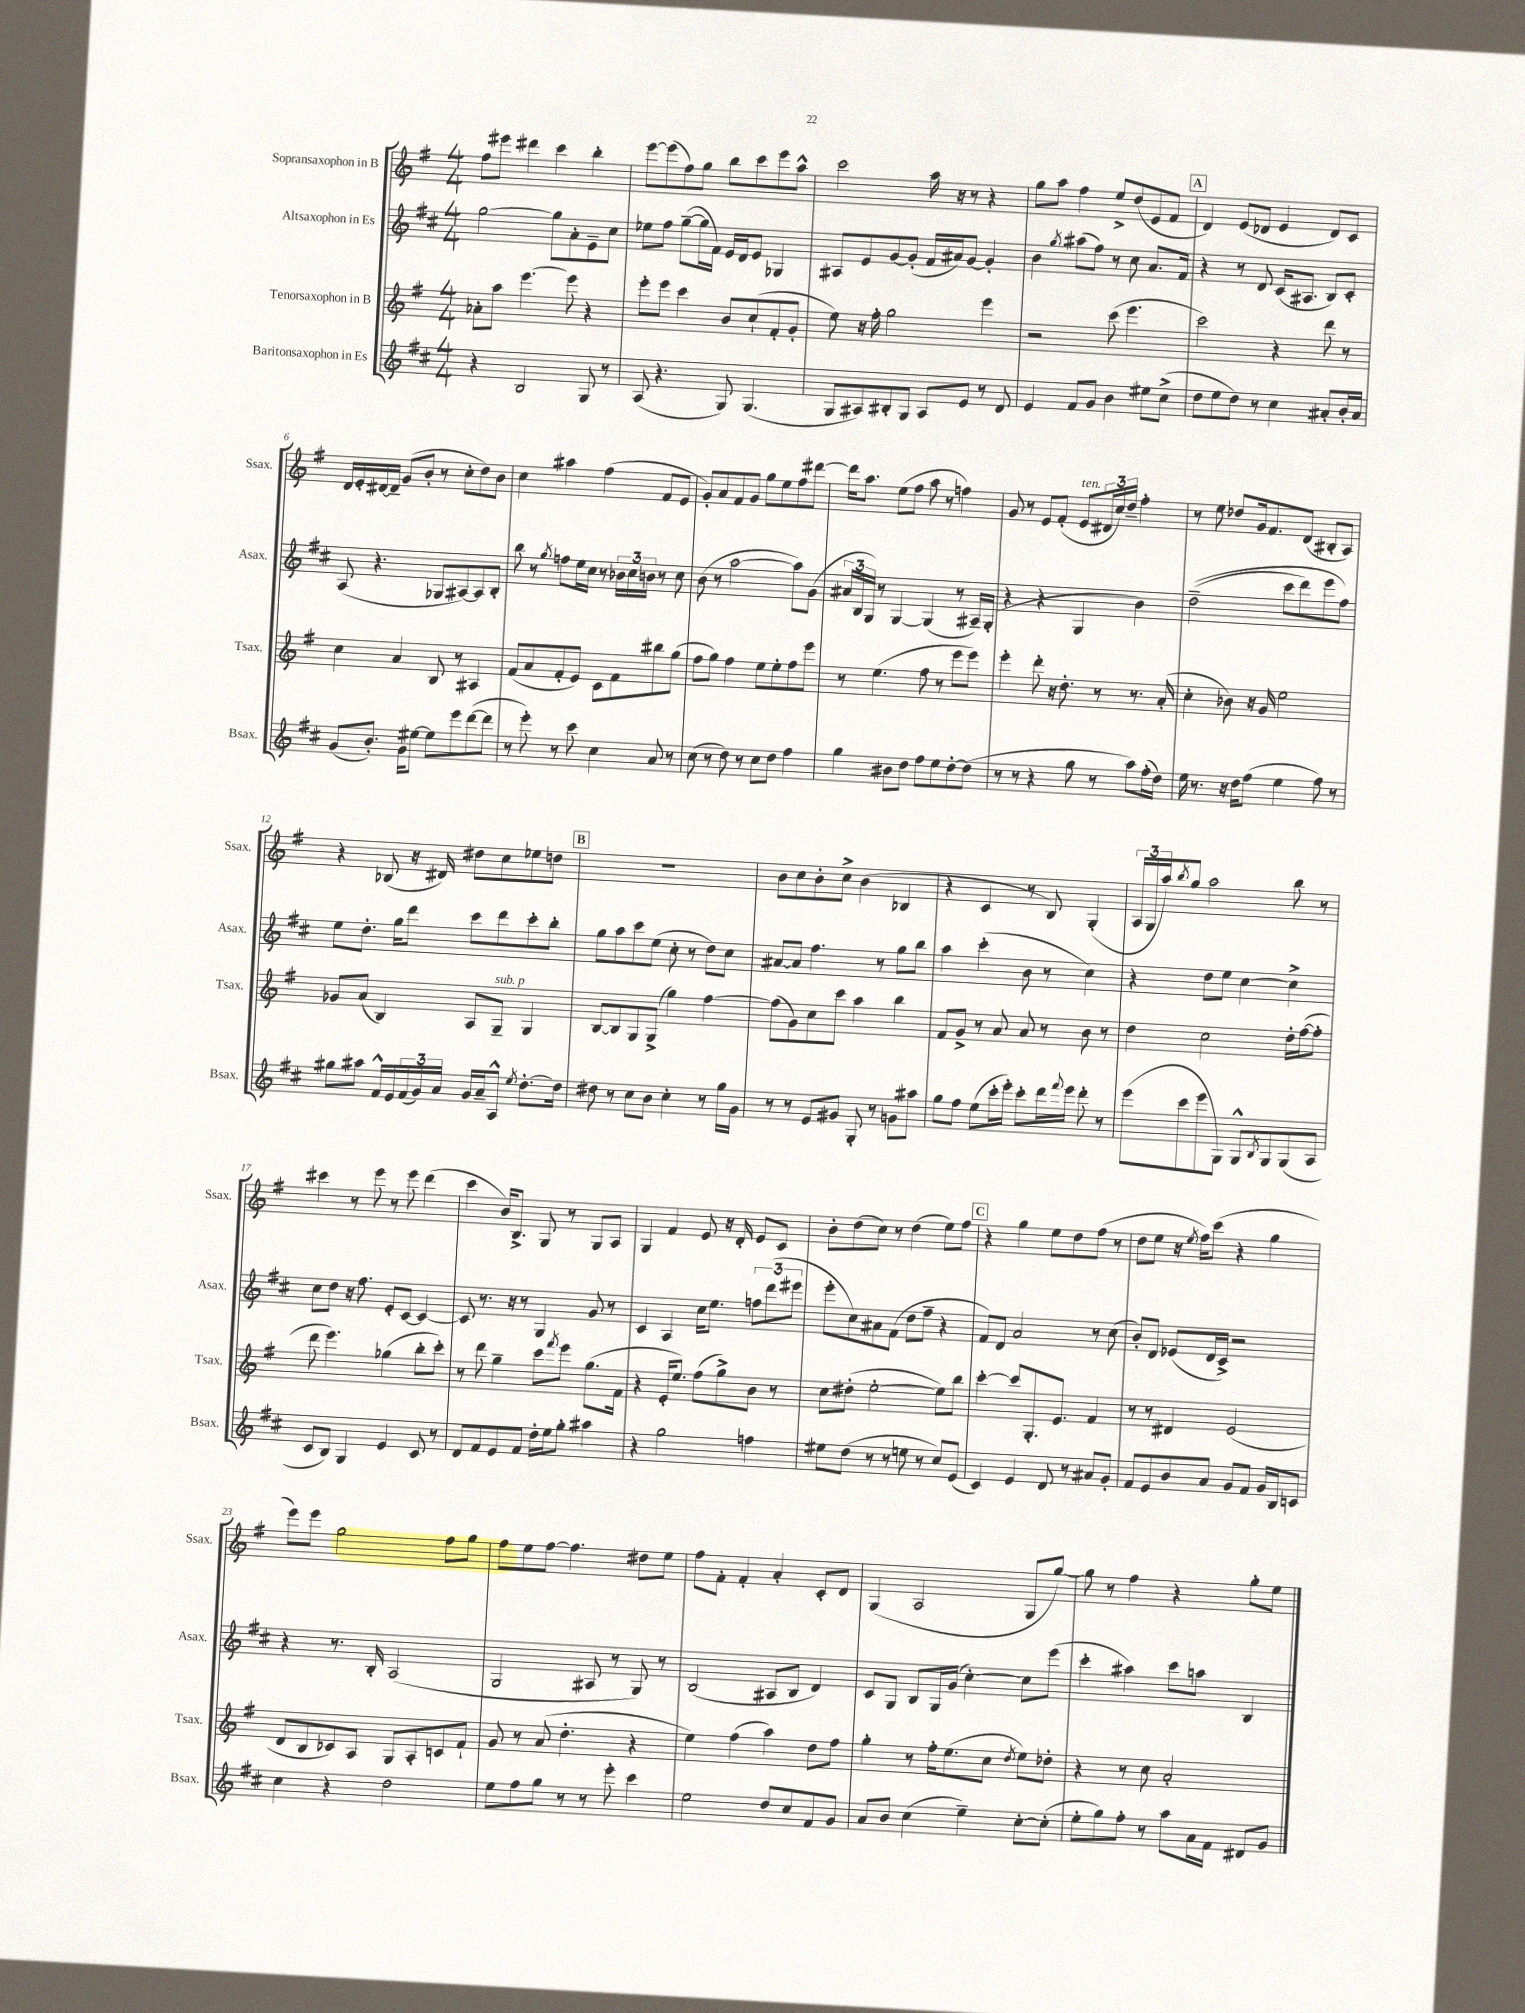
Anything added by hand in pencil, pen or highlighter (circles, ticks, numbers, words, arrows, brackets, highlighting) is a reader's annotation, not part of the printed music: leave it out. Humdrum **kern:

**kern	**kern	**kern	**kern
*staff4	*staff3	*staff2	*staff1
*clefG2	*clefG2	*clefG2	*clefG2
*k[f#c#]	*k[f#]	*k[f#c#]	*k[f#]
*M4/4	*M4/4	*M4/4	*M4/4
4r	8a-'	[2gg	8ff#
.	8aa	.	8eee#
2B	[4.eee	.	4ddd#
.	.	8gg]	4ccc
.	8eee]	8a'	.
8G	4r	8e~	4bb'
8r	.	8cc#	.
=	=	=	=
(8A	8eee'	8ee-	[8eee
4.r	8eee	8ff#	(8eee]
.	4ccc	([8gg~	8ff#)
.	.	16gg]	8gg
.	.	16f#)	.
8G)	8b	16e	8bb
.	.	16d	.
(4.G	(8cc`	8e	8ccc
.	8f#'	4G-	8eee
.	8g'	.	8aa^^
=	=	=	=
8G	8ee)	8A#	2ccc
8A#)	16r	8e	.
.	16ff#'	.	.
8B#'	2gg	[8g	.
8G	.	(8g']	.
8A#	.	16f#	16aa
.	.	16a#)	16r
8e	.	[8g	8r
8r	4eee	4g']	4r
8d	.	.	.
=	=	=	=
4e	2r	4b	8gg
.	.	.	8aa
.	.	8qgg	.
8f#	.	(8aa#	4ff#
8g	.	8ff#)	.
4b	(8ccc	8r	8ee^
.	4.eee	8cc#	(8dd
8ee#	.	8.a	8e
(8cc#^	.	.	8f#
.	.	16f#	.
=	=	=	=
8dd	2ccc)	4r	4d)
8ee	.	.	.
8dd)	.	8r	(8e
8r	.	8d	8d-
4cc#	4r	(16c#	4e
.	.	8.A#	.
8a#'	8ddd	8B)	8d-)
16b'	8r	8c#'	8c
16a#	.	.	.
=	=	=	=
(8g	4cc	(8A	16d
.	.	.	16e'
8.b')	.	4.r	[16d#
.	.	.	16d#~]
.	4a	.	(8g
16g	.	.	.
[8ee#	.	.	8b'
8ee#]	8B	8G-	8r
8eee	8r	[8A#)	8cc'
([8ddd	4A#	8A#]	8dd)
8ddd]	.	8B'	8b
=	=	=	=
8r	(8f#	8bb	4cc
8eee')	8a	8r	.
.	.	8qgg	.
8r	8f#'	8ff	4aa#
8ccc#	8e)	16ee	.
.	.	16cc#	.
4cc#	8c	8r	(4ff#
.	8f#	24b-	.
.	.	24cc#	.
.	.	24b	.
8a	8bb#	8r	8f#
8r	(8gg	8cc#	8e
=	=	=	=
(8cc#	8ff#	(8b	8g')
8r	8gg)	8r	8a
8dd)	4ff#	[2aa	8f#
8r	.	.	8g
8cc#	8ee	.	8gg
8dd	8ee'	.	8ee
4ff#	8ff#	8aa])	8ff#
.	8eee	(8g	[8ddd#
=	=	=	=
4gg	8r	24a#	16ddd#]
.	.	24B	.
.	.	.	8.aa
.	.	24G)	.
.	(4.ee	8r	.
8b#	.	[4G	(8ee
8dd	.	.	8ff#
8ff#	8ff#	(4G]	8aa
8ee	8r	.	8r
[8dd'	8eee	8r	4ff)
(8dd]	8eee)	16A#~)	.
.	.	(16G'	.
=	=	=	=
8r	4eee'	4r	8g
8r	.	.	8r
4r	8ddd'	4r	8e
.	16r	.	(8f#'
.	8.dd'	.	.
8gg	.	4G	8e
8r	8r	.	24d#
.	.	.	24cc)
.	.	.	24dd~
8aa)	8.r	4b)	4ff#'
(16ff#'	.	.	.
16dd)	(16a'	.	.
=	=	=	=
16ee	4cc'	&((2dd~	8r
8.r	.	.	.
.	.	.	8ee
16r	8b-)	.	8dd-
16dd	.	.	.
(8ff#	16r	.	16g
.	16g	.	8.f#
4ee	2ee	8ccc#	.
.	.	8ddd)	(8d
8ff#)	.	8eee	8B#'
8r	.	8ff#&)	8A)
=	=	=	=
8gg#	8g-	8ee	4r
8aa#	(8a	8.dd'	.
16f#^^	4B)	.	(8B-
16e	.	16gg	.
(24f#	.	8ddd	16r
24g)	.	.	.
.	.	.	16d#)
24a	.	.	.
16g	8A	8ccc#	8dd#
16a~	.	.	.
8A^^	8G~	8ddd	8cc
8qee	.	.	.
[8.dd'	4G	8ccc#'	8ee-
.	.	8bb'	8dd
16dd]	.	.	.
=	=	=	=
8dd#	[8B	8gg	1r
8r	8B]	8aa	.
8cc#	8G	8ccc#	.
8b	(8G^	(8ee	.
4cc#'	4gg)	8cc#'	.
.	.	8r	.
8r	[4ff#	8dd)	.
16gg	.	8cc#	.
16g	.	.	.
=	=	=	=
8r	(8ff#]	[8a#	8b
8r	8g)	8a#]	8cc
8e	8cc	4.ff#	8b'
8g#	8ccc	.	8cc^
8G'	4aa	.	(4b
8r	.	8r	.
8g	4bb	8gg	4B-
8aa#	.	8bb	.
=	=	=	=
8gg	8f#	4aa	4r
8ff#	8g^	.	.
(8ee	8r	(4ccc#'	4c
16ccc#'	8a	.	.
16eee')	.	.	.
8ccc#'	8a	8b	8r
16ddd	8r	8r	8B)
8qqfff#	.	.	.
16eee	.	.	.
8ddd'	8b	4cc#)	(4G'
8r	8r	.	.
=	=	=	=
(8eee	4dd	4r	24A
.	.	.	24G
.	.	.	24aa)
.	.	.	8qbb
8ccc#	.	.	8gg
8eee	2cc	8dd	2aa
8G)	.	8ee	.
8G^^	.	[4cc#	.
8qB	.	.	.
8G	.	.	.
(8G	16dd'	4cc#^]	8bb
.	([16ff#	.	.
8A	8ff#']	.	8r
=	=	=	=
8c#	8ddd	8cc#	4ccc#
8B)	4.eee)	8dd	.
4G	.	16r	8r
.	.	8.ff#	.
.	.	.	8eee
4e	(4gg-	8e'	8r
.	.	[8c#	8eee
8c#	8bb'	4c#_	(4ddd
8r	8ccc')	.	.
=	=	=	=
8d	8r	8c#]	4ccc
8f#	8ddd	8.r	.
8e	4gg~	.	16b)
.	.	16r	8.B^
8f#	.	8r	.
16dd'	8ccc	4G	8G
16ee	.	.	.
.	8qfff#	.	.
8gg'	8eee	.	8r
4aa#	(8.gg	8g	8G
.	.	8r	8A
.	16f#	.	.
=	=	=	=
4r	4r	4c#	4G
2gg	16e'	4A	4f#
.	8.ee)	.	.
.	(8ff#	16cc#	8e
.	.	8.ee	.
.	8gg^)	.	16r
.	.	.	16d'
4ff	8b	12ff	8e
.	.	(12ddd	.
.	8r	.	8c
.	.	12eee#	.
=	=	=	=
8ee#	8cc	8eee'	8b'
(8dd	(8dd#'	8cc#)	(8dd
8r	[2ee'	8a#	8cc)
8r	.	(8f#	8r
8ee	.	8dd	(4dd
8r	.	8ff#~	.
8cc#)	8ee])	4r	8ee)
(8e	8bb	.	8ff#
=	=	=	=
4c#)	[4ccc'	8f#)	4r
.	.	8d	.
4e	8ccc]	2a	4gg
.	8.G'	.	.
8d	.	.	8ee
.	8.e	.	.
8r	.	.	8dd
8a#	4f#	8r	(8ff#
8g'	.	(8cc#	8r
=	=	=	=
8f#	8r	8b')	8dd
8e	8r	8d	8ee
8b	4d#	(8e-	16r
.	.	.	8qee
.	.	.	16ff#)
8a	.	16d	(8ccc
.	.	16c#^)	.
8g	(2e	2r	4r
8f#	.	.	.
16g	.	.	4gg
16B	.	.	.
8c	.	.	.
=	=	=	=
4cc#	8d	4r	8eee)
.	8B	.	8eee
4r	8c-)	8.r	2gg
.	8A	.	.
.	.	16B'	.
2dd	8G	(2A	.
.	8A'	.	.
.	8c	.	8ff#
.	8f#`	.	8gg
=	=	=	=
8ee	8g	2G	8ff#
8ff#	8r	.	8ee
8gg	(8a	.	[8ff#
8r	4.dd'	.	4.ff#]
8r	.	8A#	.
8eee'	.	8r	.
4ccc#	4r	8G)	8dd#
.	.	8r	8ee
=	=	=	=
2ee	4ee)	(2B	8ff#
.	.	.	8f#'
.	(4ff#	.	4f#'
8dd	4aa)	8A#	4a'
8cc#	.	8B	.
8f#	8dd	4d)	8c'
8g	8ff#	.	8d
=	=	=	=
8a	4gg'	8c#	(4G
8b	.	8G	.
(4cc#	8r	8B	2A
.	16ff#'	16G	.
.	(8.ee	(16g	.
4ee~)	.	[4cc#')	.
.	8cc	.	.
.	8qdd	.	.
[8cc#'	8ee)	8cc#]	8G
(8cc#']	8dd-'	(8eee	[8gg)
=	=	=	=
8ee'	4r	4ccc#'	8gg]
8gg)	.	.	8r
8ff#'	8r	4aa#)	4ff#
8r	8cc	.	.
8aa	2a'	8ccc#	4r
16a	.	8aa	.
16f#	.	.	.
8d#	.	4B	8gg'
8g	.	.	8ee
==	==	==	==
*-	*-	*-	*-
